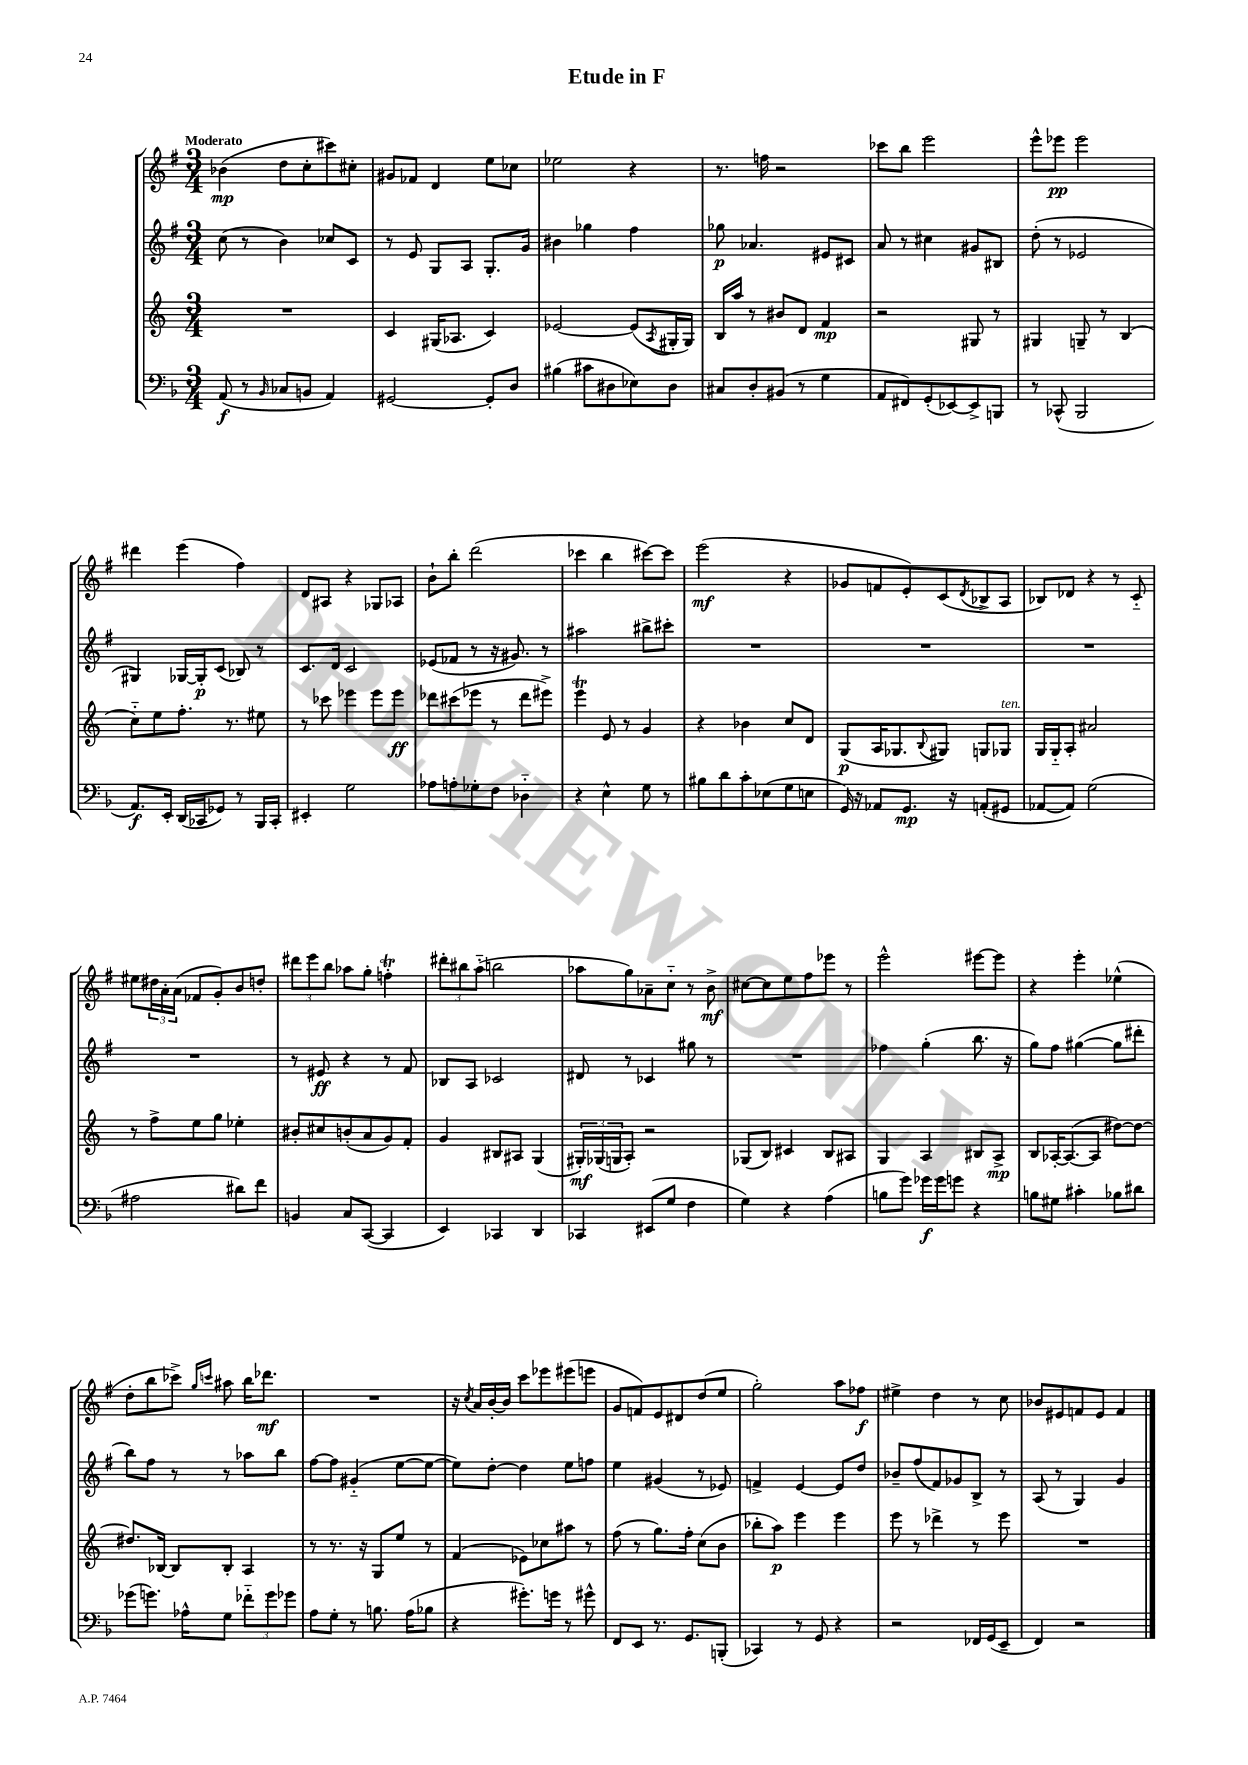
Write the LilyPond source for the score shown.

\header { title = "Etude in F" }
<<
\new StaffGroup <<
\new Staff = "s0" {
    \clef treble \key g \major \numericTimeSignature \time 3/4 \tempo "Moderato"
    bes'4\mp( d''8 c''8-. cis'''8) cis''8-. |
    gis'8 fes'8 d'4 e''8 ces''8 |
    ees''2 r4 |
    r8. f''16 r2 |
    ces'''8 b''8 e'''2 |
    e'''8-^ ees'''8\pp ees'''2 |
    dis'''4 e'''4( fis''4) |
    d'8 ais8 r4 ges8 aes8 |
    b'8-! b''8-. d'''2( |
    ces'''4 b''4 cis'''8~) cis'''8 |
    e'''2\mf( r4 |
    ges'8 f'8 e'8-.) c'8( \acciaccatura { d'8 } bes8-> a8 |
    bes8) des'8 r4 r8 c'8-_ |
    eis''8 \tuplet 3/2 { dis''16 a'16-. a'16( } fes'8 g'8-.) b'8 d''8-. |
    \tuplet 3/2 { dis'''8 e'''8 b''8 } aes''8 g''8-. f''4-.\trill |
    \tuplet 3/2 { dis'''8-. bis''8 a''8-_( } b''2 |
    aes''8 g''8) aes'8-- c''8-_ r8 b'8->\mf |
    cis''8~ cis''8 e''8 fis''8 ees'''8 r8 |
    e'''2-^ eis'''8~ eis'''8 |
    r4 e'''4-. ees''4-^( |
    d''8-. b''8 ces'''8->) \grace { g''16 c'''16 } ais''8 b''16 des'''8.\mf |
    R2. |
    r16 \acciaccatura { c''8 } a'16 b'16~-. b'16 c'''8 ees'''8 eis'''8( e'''8 |
    g'8 f'8) e'8 dis'8 d''8( e''8 |
    g''2-.) a''8 fes''8\f |
    eis''4-> d''4 r8 c''8 |
    bes'8 eis'8 f'8 eis'8 f'4 \bar "|." |
}
\new Staff = "s1" {
    \clef treble \key g \major \numericTimeSignature \time 3/4
    c''8( r8 b'4) ces''8 c'8 |
    r8 e'8 g8 a8 g8.-. g'16 |
    bis'4 ges''4 fis''4 |
    ges''8\p aes'4. eis'8 cis'8 |
    a'8 r8 cis''4 gis'8 bis8 |
    d''8-.( r8 ees'2 |
    gis4) ges16~ ges16-.\p c'8( bes8) r8 |
    c'8. d'16 c'2 |
    ees'8( fes'8 r8 r16 gis'8.) r8 |
    ais''2 bis''8-> cis'''8-. |
    R2. |
    R2. |
    R2. |
    R2. |
    r8 eis'8\ff r4 r8 fis'8 |
    bes8 a8 ces'2 |
    dis'8 r8 ces'4 gis''8 r8 |
    R2. |
    fes''4 g''4-.( b''8. r16 |
    g''8) fis''8 gis''4~( gis''8 dis'''8-. |
    b''8) fis''8 r8 r8 aes''8 b''8 |
    fis''8~ fis''8 gis'4-_( e''8~ e''8~ |
    e''8) d''8~-. d''4 e''8 f''8 |
    e''4 gis'4( r8 ees'8) |
    f'4-> e'4~ e'8 d''8 |
    bes'8-- fis''8( fis'8) ges'8 b8-> r8 |
    a8( r8 g4) g'4 \bar "|." |
}
\new Staff = "s2" {
    \clef treble \key c \major \numericTimeSignature \time 3/4
    R2. |
    c'4 gis16( aes8. c'4) |
    ees'2~ ees'8( \acciaccatura { a8 } gis16-. gis16) |
    b16 a''16 r8 bis'8 d'8 f'4\mp |
    r2 gis8 r8 |
    gis4 g8-- r8 b4( |
    c''8-_) e''8 f''8.-. r8. eis''8 |
    r8 ces'''8 ees'''4 ees'''8 ees'''8\ff |
    des'''8 cis'''8( ees'''8 r8 des'''8 eis'''8->) |
    e'''4\trill e'8 r8 g'4 |
    r4 bes'4 c''8 d'8 |
    g8\p( a16 ges8. \appoggiatura { b8 } gis8) g8 ges8^\markup { \italic "ten." } |
    g16 g16-_ a8-. ais'2 |
    r8 f''8-> e''8 g''8 ees''4-. |
    bis'8-. cis''8 b'8-.( a'8 g'8) f'8-. |
    g'4 bis8 ais8 g4( |
    \tuplet 3/2 { gis16-.\mf) ges16( g16 } a8-.) r2 |
    ges8( b8) cis'4 b8 ais8 |
    g4 a4 bis8 a8->\mp |
    b8 aes16~-. aes8.~( aes8 dis''8~) dis''8~ |
    dis''8. bes16~ bes8 bes8-. a4 |
    r8 r8. r16 g8 e''8 r8 |
    f'4( ees'8) ces''8 ais''8 r8 |
    f''8( r8 g''8.) f''16-. c''8( b'8 |
    bes''8-. a''8\p) e'''4 e'''4 |
    e'''8 r8 des'''4-> r8 e'''8 |
    R2. \bar "|." |
}
\new Staff = "s3" {
    \clef bass \key f \major \numericTimeSignature \time 3/4
    a,8\f( r8 \grace { bes,16 } ces8 b,8 a,4) |
    gis,2~ gis,8-. d8 |
    bis4( cis'8 dis8 ees8) dis8 |
    cis8 d8-. bis,8( r8 g4 |
    a,8 fis,8) g,8-.( ees,8~) ees,8-> b,,8 |
    r8 ces,8-^( bes,,2 |
    a,8.\f) e,16-. d,16( ces,16 ges,8) r8 bes,,16 ces,16-. |
    eis,4-. g2 |
    aes8 a8-. ges8-. f8 des4-_ |
    r4 e4-^ g8 r8 |
    bis8 d'8 c'8-. ees8( g8 e8 |
    g,16) r16 aes,8 g,8.\mp r16 a,8-.( gis,8 |
    aes,8~ aes,8) g2( |
    ais2 dis'8) f'8 |
    b,4 c8 c,8~( c,4 |
    e,4) ces,4 d,4 |
    ces,4 eis,8( g8 f4 |
    g4) r4 a4( |
    b8 g'8) ges'16\f ges'16 g'8 r4 |
    b8 gis8 cis'4-. bes8 dis'8 |
    ges'8( g'8.) aes16-^ g8 \tuplet 3/2 { fes'8-_ g'8 ges'8 } |
    a8 g8-. r8 b8. a16( bes8 |
    r4 gis'8.-.) g'16 r8 gis'8-^ |
    f,8 e,8 r8. g,8. b,,8-.( |
    ces,4) r8 g,8 r4 |
    r2 fes,16 g,16( e,8-- |
    f,4) r2 \bar "|." |
}
>>
>>
\layout { \context { \Score \remove "Bar_number_engraver" } }
